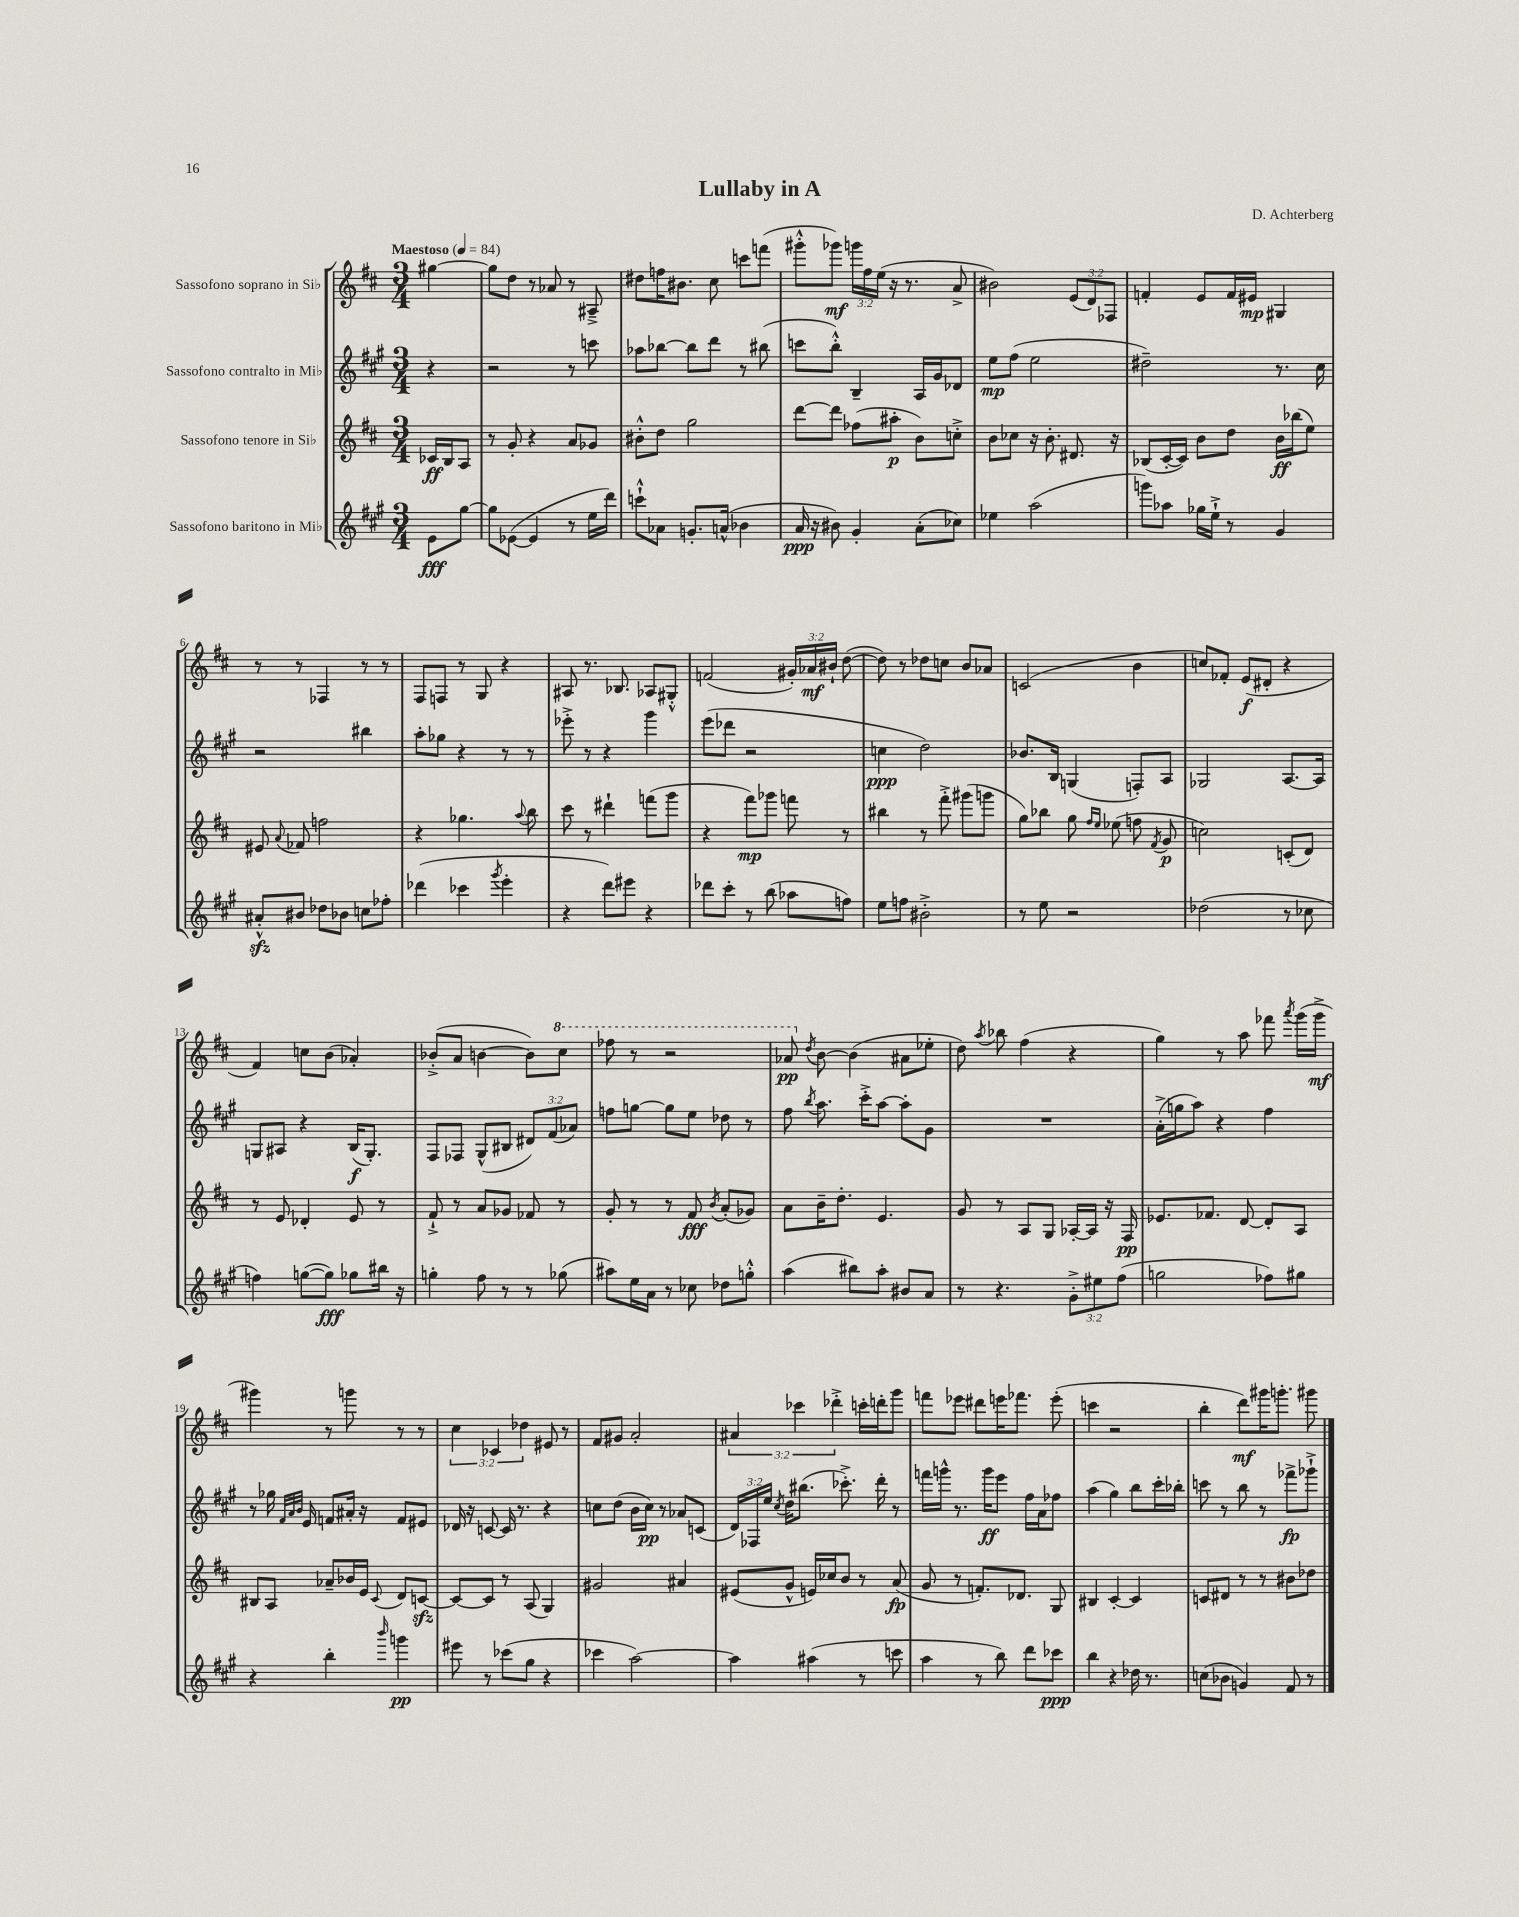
\header { title = "Lullaby in A" composer = "D. Achterberg" }
<<
\new StaffGroup <<
\new Staff = "s0" \with { instrumentName = "Sassofono soprano in Sib" } {
    \clef treble \key d \major \numericTimeSignature \time 3/4 \override Staff.TupletNumber.text = #tuplet-number::calc-fraction-text \partial 4 \tempo "Maestoso" 4 = 84
    \autoBeamOff gis''4~ |
    gis''8[ d''8] r8 aes'8 r8 ais8---> |
    dis''8[ f''16 bis'8.] cis''8 c'''8[ f'''8]( |
    gis'''8[-.-^ ges'''8]\mf) \tuplet 3/2 { g'''16[ fis''16 e''16]( } r16 r8. a'8-> |
    bis'2) \tuplet 3/2 { e'8[( d'8) fes8] } |
    f'4-. e'8[ f'16 eis'16]\mp gis4 |
    r8 r8 fes4 r8 r8 |
    fis8[ f8] r8 g8 r4 |
    ais8 r8. bes8. aes8[ gis8]-.-^ |
    f'2( \tuplet 3/2 { gis'16[-.) aes'16\mf bis'16]-! } d''8~( |
    d''8) r8 des''8[ c''8] b'8[ aes'8] |
    c'2( b'4 |
    c''8[) fes'8]-. e'8[\f( dis'8]-. r4 |
    fis'4) c''8[ b'8]( aes'4-.) |
    bes'8[-.->( a'8] b'4~ b'8[) \ottava #1 cis'''8] |
    fes'''8 r8 r2 |
    aes''8\pp \ottava #0 \acciaccatura { d''8 } b'8~ b'4( ais'8[ ees''8]-. |
    d''8) \acciaccatura { a''8 } bes''8 fis''4( r4 |
    g''4) r8 a''8 fes'''8 \acciaccatura { a'''8 } g'''16[( g'''16]->\mf |
    gis'''4) r8 g'''8 r8 r8 |
    \tuplet 3/2 { cis''4 ces'4 des''4 } eis'8 r8 |
    fis'8[ gis'8] a'2-. |
    \tuplet 3/2 { ais'4 ces'''4 des'''4-.-> } c'''16[-. d'''16-. g'''8] |
    f'''8[ ees'''8] dis'''8[ e'''16 fes'''8.] e'''8-.( |
    c'''4 r2 |
    b''4-. d'''8[\mf) gis'''16 g'''8.]-. gis'''8 \bar "|." |
}
\new Staff = "s1" \with { instrumentName = "Sassofono contralto in Mib" } {
    \clef treble \key a \major \numericTimeSignature \time 3/4 \override Staff.TupletNumber.text = #tuplet-number::calc-fraction-text \partial 4
    \autoBeamOff r4 |
    r2 r8 c'''8 |
    aes''8[ bes''8]~ bes''8[ d'''8] r8 bis''8( |
    c'''8[ b''8]-.-^) b4-- a16[ gis'16 des'8] |
    e''8[\mp fis''8]( e''2 |
    dis''2--) r8. cis''16 |
    r2 bis''4 |
    a''8[-. ges''8] r4 r8 r8 |
    ees'''8-.-> r8 r4 gis'''4 |
    e'''8[( des'''8] r2 |
    c''4\ppp d''2) |
    bes'8.[ b16] g4( f8[-.) a8] |
    ges2 a8.[~ a16] |
    g8[ ais8] r4 b16[\f( g8.]-.) |
    fis8[ fes8] gis8[-^( bis8] \tuplet 3/2 { dis'8[) fis'8( aes'8]) } |
    f''8[ g''8]~ g''8[ e''8] des''8 r8 |
    fis''8 \acciaccatura { b''8 } a''8. cis'''16[-.-> a''8]~ a''8[-. gis'8] |
    R2. |
    a'16[-.->( g''16 a''8]) r4 fis''4 |
    r8 ges''16 \grace { fis'32[ a'32 b'32] } e'16 f'8[ ais'16]-. r16 f'8[ eis'8] |
    des'16 r16 c'8~ c'16 r8. r4 |
    c''8[ d''8]( b'16[ c''16]\pp) r8 aes'8[ c'8]( |
    \tuplet 3/2 { d'16[) fes16 e''16] } \acciaccatura { cis''8 } d''16[ bis''8.]( ces'''8.-.->) d'''16-. r8 |
    f'''16[ g'''16]-^ r8. g'''16[\ff e'''8] fis''16[ a'16 fes''8] |
    a''4( gis''4) b''8[ cis'''16-. bes''16]-. |
    c'''8 r8 b''8 r8 fes'''8[->\fp ges'''8]-!-> \bar "|." |
}
\new Staff = "s2" \with { instrumentName = "Sassofono tenore in Sib" } {
    \clef treble \key d \major \numericTimeSignature \time 3/4 \partial 4
    \autoBeamOff ces'16[\ff b16 a8] |
    r8 g'8-. r4 a'8[ ges'8] |
    bis'8[-.-^ d''8] g''2 |
    d'''8[~ d'''8] fes''8[( ais''8]-.\p b'8[) c''8]-.-> |
    b'8[ ces''8] r16 b'8.-. dis'8. r16 |
    bes8[( cis'16~-. cis'16]) b'8[ d''8] b'16[\ff bes''16( e''8]) |
    eis'8 \appoggiatura { a'8 } fes'8 f''2 |
    r4 ges''4. \appoggiatura { a''8 } b''8 |
    cis'''8 r8 dis'''4-! f'''8[( g'''8] |
    r4 fis'''8[\mp) ges'''8] f'''8 r8 |
    bis''4 r8 fis'''8-.-> gis'''8[( g'''8] |
    g''8[) bes''8] g''8 \grace { fis''16[ e''16] } ees''8( f''8 \acciaccatura { fis'8 } g'8\p |
    c''2) c'8[-.( d'8]) |
    r8 e'8 des'4-. e'8 r8 |
    fis'8-!-> r8 a'8[ ges'8] fes'8 r8 |
    g'8-. r8 r8 fis'8\fff \acciaccatura { b'8 } a'8[-.( ges'8]) |
    a'8[ b'16-- d''8.]-. e'4. |
    g'8 r8 a8[ g8] aes16[~-. aes16] r16 fis16\pp |
    ees'8.[ fes'8.] d'8~ d'8[-. a8] |
    bis8[ a8] aes'8[-- bes'16 e'16] \appoggiatura { cis'8 } d'8[ c'8]~\sfz |
    c'8[~ c'8] r8 a8( g4) |
    gis'2 ais'4 |
    eis'8[( g'8]-^ e'16[) ces''16 b'8] r8 a'8\fp( |
    g'8 r8 f'8.[-.) des'8.] g8 |
    bis4 cis'4~-. cis'4 |
    c'8[ dis'8] r8 r8 bis'8[ des''8] \bar "|." |
}
\new Staff = "s3" \with { instrumentName = "Sassofono baritono in Mib" } {
    \clef treble \key a \major \numericTimeSignature \time 3/4 \override Staff.TupletNumber.text = #tuplet-number::calc-fraction-text \partial 4
    \autoBeamOff e'8[\fff gis''8]~ |
    gis''8[ ees'8]~( ees'4 r8 e''16[ d'''16]) |
    c'''8[-!-^ aes'8] g'8.[-. a'16]-^( bes'4 |
    a'16\ppp r16 bis'8) gis'4-. a'8[-.( ces''8]) |
    ees''4 a''2( |
    g'''8[) aes''8] ges''16[ e''16]-!-> r8 gis'4 |
    ais'8[-.-^\sfz bis'8] des''8[ bes'8] c''8[ fes''8]-. |
    des'''4( ces'''4 \acciaccatura { gis'''8 } e'''4-. |
    r4 d'''8[) eis'''8] r4 |
    des'''8[ cis'''8]-. r8 b''8( aes''8[ f''8]) |
    e''8[ f''8] bis'2-.-> |
    r8 e''8 r2 |
    des''2( r8 ces''8 |
    f''4) g''8[~( g''8]\fff) ges''8[ bis''16] r16 |
    g''4-. fis''8 r8 r8 ges''8( |
    ais''8[) e''16 a'16] r8 ces''8 des''8[ g''8]-.-^ |
    a''4( bis''8[) a''8]-. bis'8[ a'8] |
    r8 r4. \tuplet 3/2 { gis'8[-.-> eis''8 fis''8]( } |
    g''2 fes''8[) gis''8] |
    r4 b''4-. \grace { b'''16 } g'''4\pp |
    eis'''8 r8 ces'''8[( gis''8] r4 |
    ces'''4 a''2~) |
    a''4 ais''4( r8 c'''8 |
    a''4 r8 b''8) d'''8[ ces'''8]\ppp |
    b''4 r4 des''16 r8. |
    c''8[( bes'8] g'4) fis'8 r8 \bar "|." |
}
>>
>>
